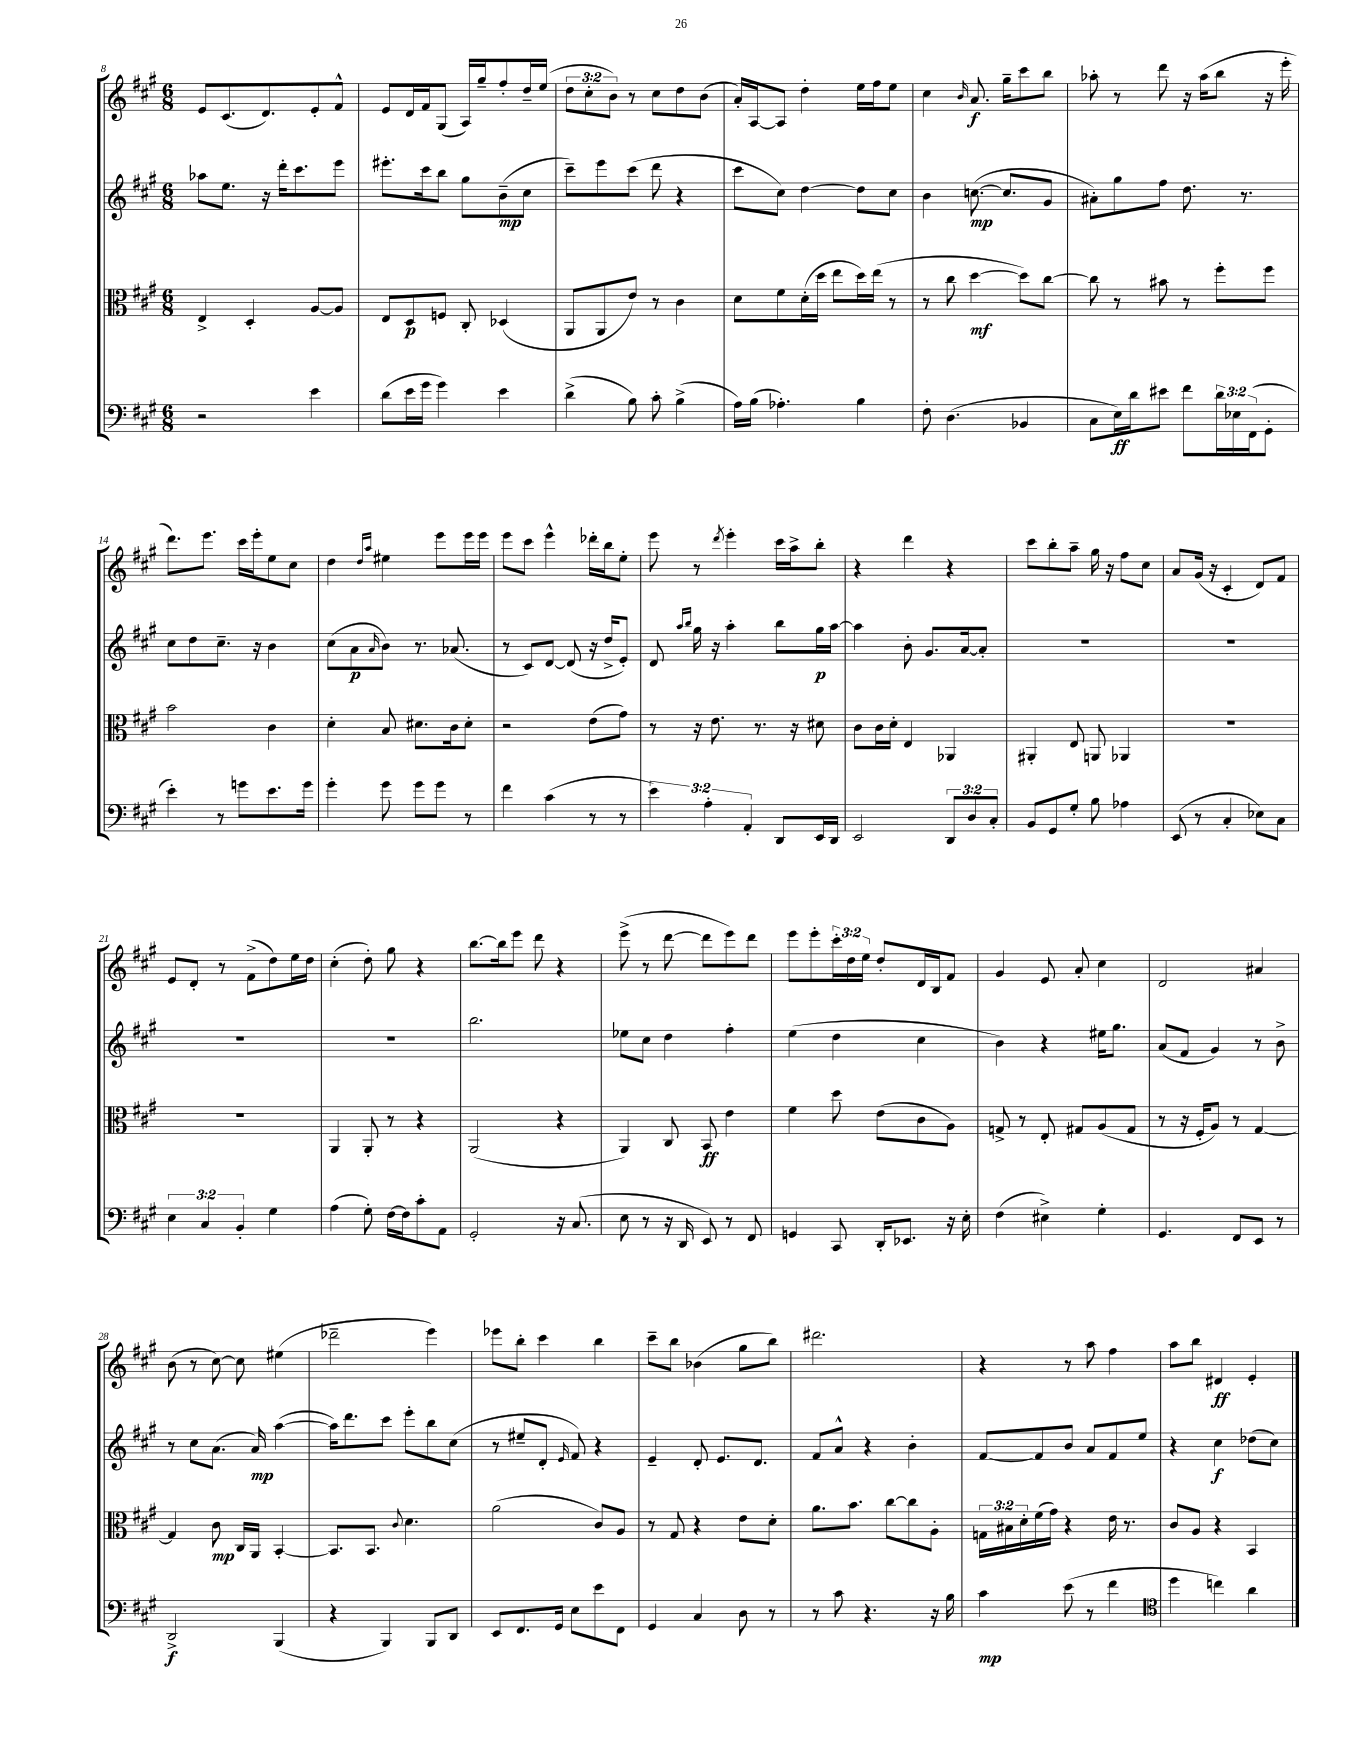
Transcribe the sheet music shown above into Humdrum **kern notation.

**kern	**dynam	**kern	**dynam	**kern	**dynam	**kern	**dynam
*part4	*part4	*part3	*part3	*part2	*part2	*part1	*part1
*staff4	*staff4	*staff3	*staff3	*staff2	*staff2	*staff1	*staff1
*clefF4	*	*clefC3	*	*clefG2	*	*clefG2	*
*k[f#c#g#]	*	*k[f#c#g#]	*	*k[f#c#g#]	*	*k[f#c#g#]	*
*M6/8	*	*M6/8	*	*M6/8	*	*M6/8	*
=8	=8	=8	=8	=8	=8	=8	=8
2r	.	4E^/	.	8aa-X\L	.	8e/L	.
.	.	.	.	8.ee\J	.	(8.c#/	.
.	.	4D'/	.	.	.	.	.
.	.	.	.	16r	.	8.d/)	.
.	.	.	.	16ddd'\KL	.	.	.
.	.	.	.	8.ccc#\	.	.	.
4e\	.	[8A/L	.	.	.	8e'/	.
.	.	8A/J]	.	8eee\J	.	8f#^^/J	.
=9	=9	=9	=9	=9	=9	=9	=9
(8d\L	.	8E/L	.	8.eee#X'\L	.	8e/L	.
16e\L	.	8D/	p	.	.	16d/L	.
16g#\JJ	.	.	.	16ccc#\k	.	16f#/J	.
4g#\)	.	8Fn/J	.	8bb\J	.	(8G#/J	.
.	.	8C#'/	.	8gg#\L	.	16A/LL)	.
.	.	.	.	.	.	16gg#~/J	.
4e\	.	(4D-X/	.	(8b~\	mp	8ff#'/	.
.	.	.	.	8cc#\J	.	16dd~/L	.
.	.	.	.	.	.	(16ee/JJ	.
=10	=10	=10	=10	=10	=10	=10	=10
(4d^\	.	8AA/L	.	8ccc#~\L)	.	12dd\L	.
.	.	.	.	.	.	12cc#'\	.
.	.	8AA/	.	8eee\	.	.	.
.	.	.	.	.	.	12b\J)	.
8B\)	.	8e/J)	.	(8ccc#\J	.	8r	.
8c#'\	.	8r	.	8ddd\	.	8cc#\L	.
(4B^\	.	4c#\	.	4r	.	8dd\	.
.	.	.	.	.	.	(8b\J	.
=11	=11	=11	=11	=11	=11	=11	=11
16A\LL)	.	8d\L	.	8ccc#\L	.	16a'/LL)	.
(16B\JJ	.	.	.	.	.	[16A/J	.
4.A-X'\)	.	8f#\	.	8cc#\J)	.	8A/J]	.
.	.	(16d'\L	.	[4dd\	.	4dd'\	.
.	.	16dd\JJ	.	.	.	.	.
.	.	8ee\L	.	.	.	.	.
4B\	.	16dd\L)	.	8dd\L]	.	16ee\LL	.
.	.	(16ee\JJ	.	.	.	16ff#\J	.
.	.	8r	.	8cc#\J	.	8ee\J	.
=12	=12	=12	=12	=12	=12	=12	=12
8F#'\	.	8r	.	4b\	.	4cc#\	.
(4.D\	.	8cc#\	.	.	.	.	.
.	.	.	.	.	.	16qqb/	.
.	.	[4dd\	mf	([8.ccn\	mp	8.a/	f
.	.	.	.	8.cc/L]	.	16gg#~\KL	.
4BB-X/	.	8dd\L])	.	.	.	8ccc#\	.
.	.	[8cc#\J	.	8g#/J	.	8bb\J	.
=13	=13	=13	=13	=13	=13	=13	=13
8C#\L	.	8cc#\]	.	8a#X'\L)	.	8aa-X'\	.
16E\L)	ff	8r	.	8gg#\	.	8r	.
16d\J	.	.	.	.	.	.	.
8e#X\J	.	8b#X\	.	8ff#\J	.	8ddd\	.
8f#\L	.	8r	.	8.dd\	.	16r	.
.	.	.	.	.	.	(16aa-\KL	.
24d\L	.	8ff#'\L	.	.	.	8bb\J	.
24E-X\	.	.	.	.	.	.	.
.	.	.	.	8.r	.	.	.
(24FF#\J	.	.	.	.	.	.	.
8GG#'\J	.	8ff#\J	.	.	.	16r	.
.	.	.	.	.	.	16eee'\	.
!!LO:LB:g=z
=14	=14	=14	=14	=14	=14	=14	=14
4e'\)	.	2b\	.	8cc#\L	.	8.ddd\L)	.
.	.	.	.	8dd\	.	.	.
.	.	.	.	.	.	8.eee\J	.
8r	.	.	.	8.cc#~\J	.	.	.
8gn\L	.	.	.	.	.	16ccc#\LL	.
.	.	.	.	16r	.	16eee'\J	.
8.e\	.	4c#\	.	4b\	.	8ee\	.
.	.	.	.	.	.	8cc#\J	.
16g\Jk	.	.	.	.	.	.	.
=15	=15	=15	=15	=15	=15	=15	=15
4g#'\	.	4d'\	.	(8cc#\L	.	4dd\	.
.	.	.	.	8a\	p	.	.
.	.	.	.	.	.	16qqdd/LL	.
.	.	.	.	16qqa/	.	16qqaa/JJ	.
8g#\	.	8B/	.	8b\J)	.	4ee#X\	.
8g#\L	.	8.d#X\L	.	8.r	.	.	.
8g#\J	.	.	.	.	.	8eee\L	.
.	.	16c#\k	.	(8.a-X/	.	.	.
8r	.	8d#'\J	.	.	.	16eee\L	.
.	.	.	.	.	.	16eee\JJ	.
=16	=16	=16	=16	=16	=16	=16	=16
4f#\	.	2r	.	8r	.	8eee\L	.
.	.	.	.	8c#/L)	.	8ccc#\J	.
(4c#\	.	.	.	[8d/J	.	4eee^^\	.
.	.	.	.	(8d/]	.	.	.
8r	.	(8e\L	.	16r	.	16ddd-X'\LL	.
.	.	.	.	16dd^/KL	.	16bb\J	.
8r	.	8g#\J)	.	8e'/J)	.	8ee'\J	.
=17	=17	=17	=17	=17	=17	=17	=17
6e\)	.	8r	.	8d/	.	8eee\	.
.	.	.	.	16qqaa/LL	.	.	.
.	.	.	.	16qqbb/JJ	.	.	.
.	.	16r	.	16gg#\	.	8r	.
6A'\	.	.	.	.	.	.	.
.	.	8.e\	.	16r	.	.	.
.	.	.	.	.	.	8qddd/	.
.	.	.	.	4aa'\	.	4eee'\	.
6AA'/	.	.	.	.	.	.	.
.	.	8.r	.	.	.	.	.
8DD/L	.	.	.	8bb\L	.	16ccc#\LL	.
.	.	16r	.	.	.	16aa^\J	.
16EE/L	.	8d#X\	.	16gg#\L	p	8bb'\J	.
16DD/JJ	.	.	.	[16aa\JJ	.	.	.
=18	=18	=18	=18	=18	=18	=18	=18
2EE/	.	8c#\L	.	4aa\]	.	4r	.
.	.	16c#\L	.	.	.	.	.
.	.	16d'\JJ	.	.	.	.	.
.	.	4E/	.	8b'\	.	4ddd\	.
.	.	.	.	8.g#/L	.	.	.
12DD/L	.	4AA-X/	.	.	.	4r	.
.	.	.	.	[16a/k	.	.	.
12D/	.	.	.	.	.	.	.
.	.	.	.	8a'/J]	.	.	.
12C#'/J	.	.	.	.	.	.	.
=19	=19	=19	=19	=19	=19	=19	=19
8BB/L	.	4AA#X'/	.	2.r	.	8ccc#\L	.
8GG#/	.	.	.	.	.	8bb'\	.
8G#'/J	.	8E/	.	.	.	8aa~\J	.
8B\	.	8AAn/	.	.	.	16gg#\	.
.	.	.	.	.	.	16r	.
4A-X\	.	4AA-X/	.	.	.	8ff#\L	.
.	.	.	.	.	.	8cc#\J	.
=20	=20	=20	=20	=20	=20	=20	=20
(8EE/	.	2.r	.	2.r	.	8a/L	.
8r	.	.	.	.	.	(16g#/Jk	.
.	.	.	.	.	.	16r	.
4C#'/	.	.	.	.	.	4c#'/	.
8E-X\L)	.	.	.	.	.	8d/L)	.
8C#\J	.	.	.	.	.	8f#/J	.
!!LO:LB:g=z
=21	=21	=21	=21	=21	=21	=21	=21
6E\	.	2.r	.	2.r	.	8e/L	.
.	.	.	.	.	.	8d'/J	.
6C#/	.	.	.	.	.	.	.
.	.	.	.	.	.	8r	.
6BB'/	.	.	.	.	.	.	.
.	.	.	.	.	.	(8f#^\L	.
4G#\	.	.	.	.	.	8dd\)	.
.	.	.	.	.	.	16ee\L	.
.	.	.	.	.	.	16dd\JJ	.
=22	=22	=22	=22	=22	=22	=22	=22
(4A\	.	4AA/	.	2.r	.	(4cc#'\	.
8G#'\)	.	8AA'/	.	.	.	8dd'\)	.
[16F#\LL	.	8r	.	.	.	8gg#\	.
16F#\J]	.	.	.	.	.	.	.
8c#'\	.	4r	.	.	.	4r	.
8AA\J	.	.	.	.	.	.	.
=23	=23	=23	=23	=23	=23	=23	=23
2GG#'/	.	(2AA/	.	2.bb\	.	[8.bb\L	.
.	.	.	.	.	.	16bb\k]	.
.	.	.	.	.	.	8eee\J	.
.	.	.	.	.	.	8ddd\	.
16r	.	4r	.	.	.	4r	.
(8.C#/	.	.	.	.	.	.	.
=24	=24	=24	=24	=24	=24	=24	=24
8E\	.	4AA/)	.	8ee-X\L	.	(8eee^\	.
8r	.	.	.	8cc#\J	.	8r	.
16r	.	8C#/	.	4dd\	.	[8ddd\	.
16DD/	.	.	.	.	.	.	.
8EE/)	.	8BB/	ff	.	.	8ddd\L]	.
8r	.	4e\	.	4ff#'\	.	8eee\)	.
8FF#/	.	.	.	.	.	8ddd\J	.
=25	=25	=25	=25	=25	=25	=25	=25
4GGn/	.	4f#\	.	(4ee\	.	8eee\L	.
.	.	.	.	.	.	8eee'\	.
8CC#/	.	8dd\	.	4dd\	.	24ccc#'\L	.
.	.	.	.	.	.	24dd\	.
.	.	.	.	.	.	24ee\JJ	.
16DD'/KL	.	(8e\L	.	.	.	8dd'/L	.
8.EE-X/J	.	.	.	.	.	.	.
.	.	8c#\	.	4cc#\	.	16d/L	.
.	.	.	.	.	.	16B/J	.
16r	.	8A\J)	.	.	.	8f#/J	.
16E'\	.	.	.	.	.	.	.
=26	=26	=26	=26	=26	=26	=26	=26
(4F#\	.	8Gn^/	.	4b\)	.	4g#/	.
.	.	8r	.	.	.	.	.
4E#X^\)	.	8E'/	.	4r	.	8e/	.
.	.	8G#X/L	.	.	.	8a'/	.
4G#'\	.	(8A/	.	16ee#X\KL	.	4cc#\	.
.	.	.	.	8.gg#\J	.	.	.
.	.	8G#/J	.	.	.	.	.
=27	=27	=27	=27	=27	=27	=27	=27
4.GG#/	.	8r	.	(8a/L	.	2d/	.
.	.	16r	.	8f#/J	.	.	.
.	.	16F#'/KL	.	.	.	.	.
.	.	8A/J)	.	4g#/)	.	.	.
8FF#/L	.	8r	.	.	.	.	.
8EE/J	.	[4G#/	.	8r	.	4a#X/	.
8r	.	.	.	8b^\	.	.	.
!!LO:LB:g=z
=28	=28	=28	=28	=28	=28	=28	=28
2DD^/	f	4G#/]	.	8r	.	(8b\	.
.	.	.	.	8cc#\L	.	8r	.
.	.	8c#\	mp	(8.a\J	.	[8cc#\)	.
.	.	16C#/LL	.	.	.	8cc#\]	.
.	.	16AA/JJ	.	16a/)	mp	.	.
(4BBB/	.	[4BB'/	.	([4aa\	.	(4ee#X\	.
=29	=29	=29	=29	=29	=29	=29	=29
4r	.	8.BB/L]	.	16aa\KL])	.	2ddd-X~\	.
.	.	.	.	8.ddd\	.	.	.
.	.	8.BB/J	.	.	.	.	.
4BBB/)	.	.	.	8ccc#\J	.	.	.
.	.	8qqc#/	.	.	.	.	.
.	.	4.d\	.	8eee'\L	.	.	.
8BBB/L	.	.	.	8bb\	.	4eee\)	.
8DD/J	.	.	.	(8cc#\J	.	.	.
=30	=30	=30	=30	=30	=30	=30	=30
8EE/L	.	(2a\	.	8r	.	8eee-X\L	.
8.FF#/	.	.	.	8ee#X~/L	.	8bb'\J	.
.	.	.	.	8d'/J	.	4ccc#\	.
16GG#/Jk	.	.	.	.	.	.	.
.	.	.	.	16qqe/	.	.	.
8E\L	.	.	.	8f#/)	.	.	.
8e\	.	8c#/L)	.	4r	.	4bb\	.
8FF#\J	.	8A/J	.	.	.	.	.
=31	=31	=31	=31	=31	=31	=31	=31
4GG#/	.	8r	.	4e~/	.	8ccc#~\L	.
.	.	8G#/	.	.	.	8bb\J	.
4C#/	.	4r	.	8d'/	.	(4b-X\	.
.	.	.	.	8.e/L	.	.	.
8D\	.	8e\L	.	.	.	8gg#\L	.
.	.	.	.	8.d/J	.	.	.
8r	.	8d'\J	.	.	.	8bb\J)	.
=32	=32	=32	=32	=32	=32	=32	=32
8r	.	8.a\L	.	8f#/L	.	2.ddd#X\	.
8c#\	.	.	.	8a^^/J	.	.	.
.	.	8.b\J	.	.	.	.	.
4.r	.	.	.	4r	.	.	.
.	.	[8cc#\L	.	.	.	.	.
.	.	8cc#\]	.	4b'\	.	.	.
16r	.	8A'\J	.	.	.	.	.
16B\	.	.	.	.	.	.	.
=33	=33	=33	=33	=33	=33	=33	=33
4c#\	mp	24Gn\LL	.	[8f#/L	.	4r	.
.	.	24B#X\	.	.	.	.	.
.	.	24d'\	.	.	.	.	.
.	.	(16f#\	.	8f#/]	.	.	.
.	.	16g#\JJ)	.	.	.	.	.
(8e\	.	4r	.	8b/J	.	8r	.
8r	.	.	.	8a/L	.	8aa\	.
4f#\	.	16e\	.	8f#/	.	4ff#\	.
.	.	8.r	.	.	.	.	.
.	.	.	.	8ee/J	.	.	.
=34	=34	=34	=34	=34	=34	=34	=34
*clefC4	*	*	*	*	*	*	*
4dd\	.	8c#/L	.	4r	.	8aa\L	.
.	.	8A/J	.	.	.	8bb\J	.
4ccn\)	.	4r	.	4cc#\	f	4d#X/	ff
4a\	.	4BB/	.	(8dd-X\L	.	4e'/	.
.	.	.	.	8cc#\J)	.	.	.
==	==	==	==	==	==	==	==
*-	*-	*-	*-	*-	*-	*-	*-
